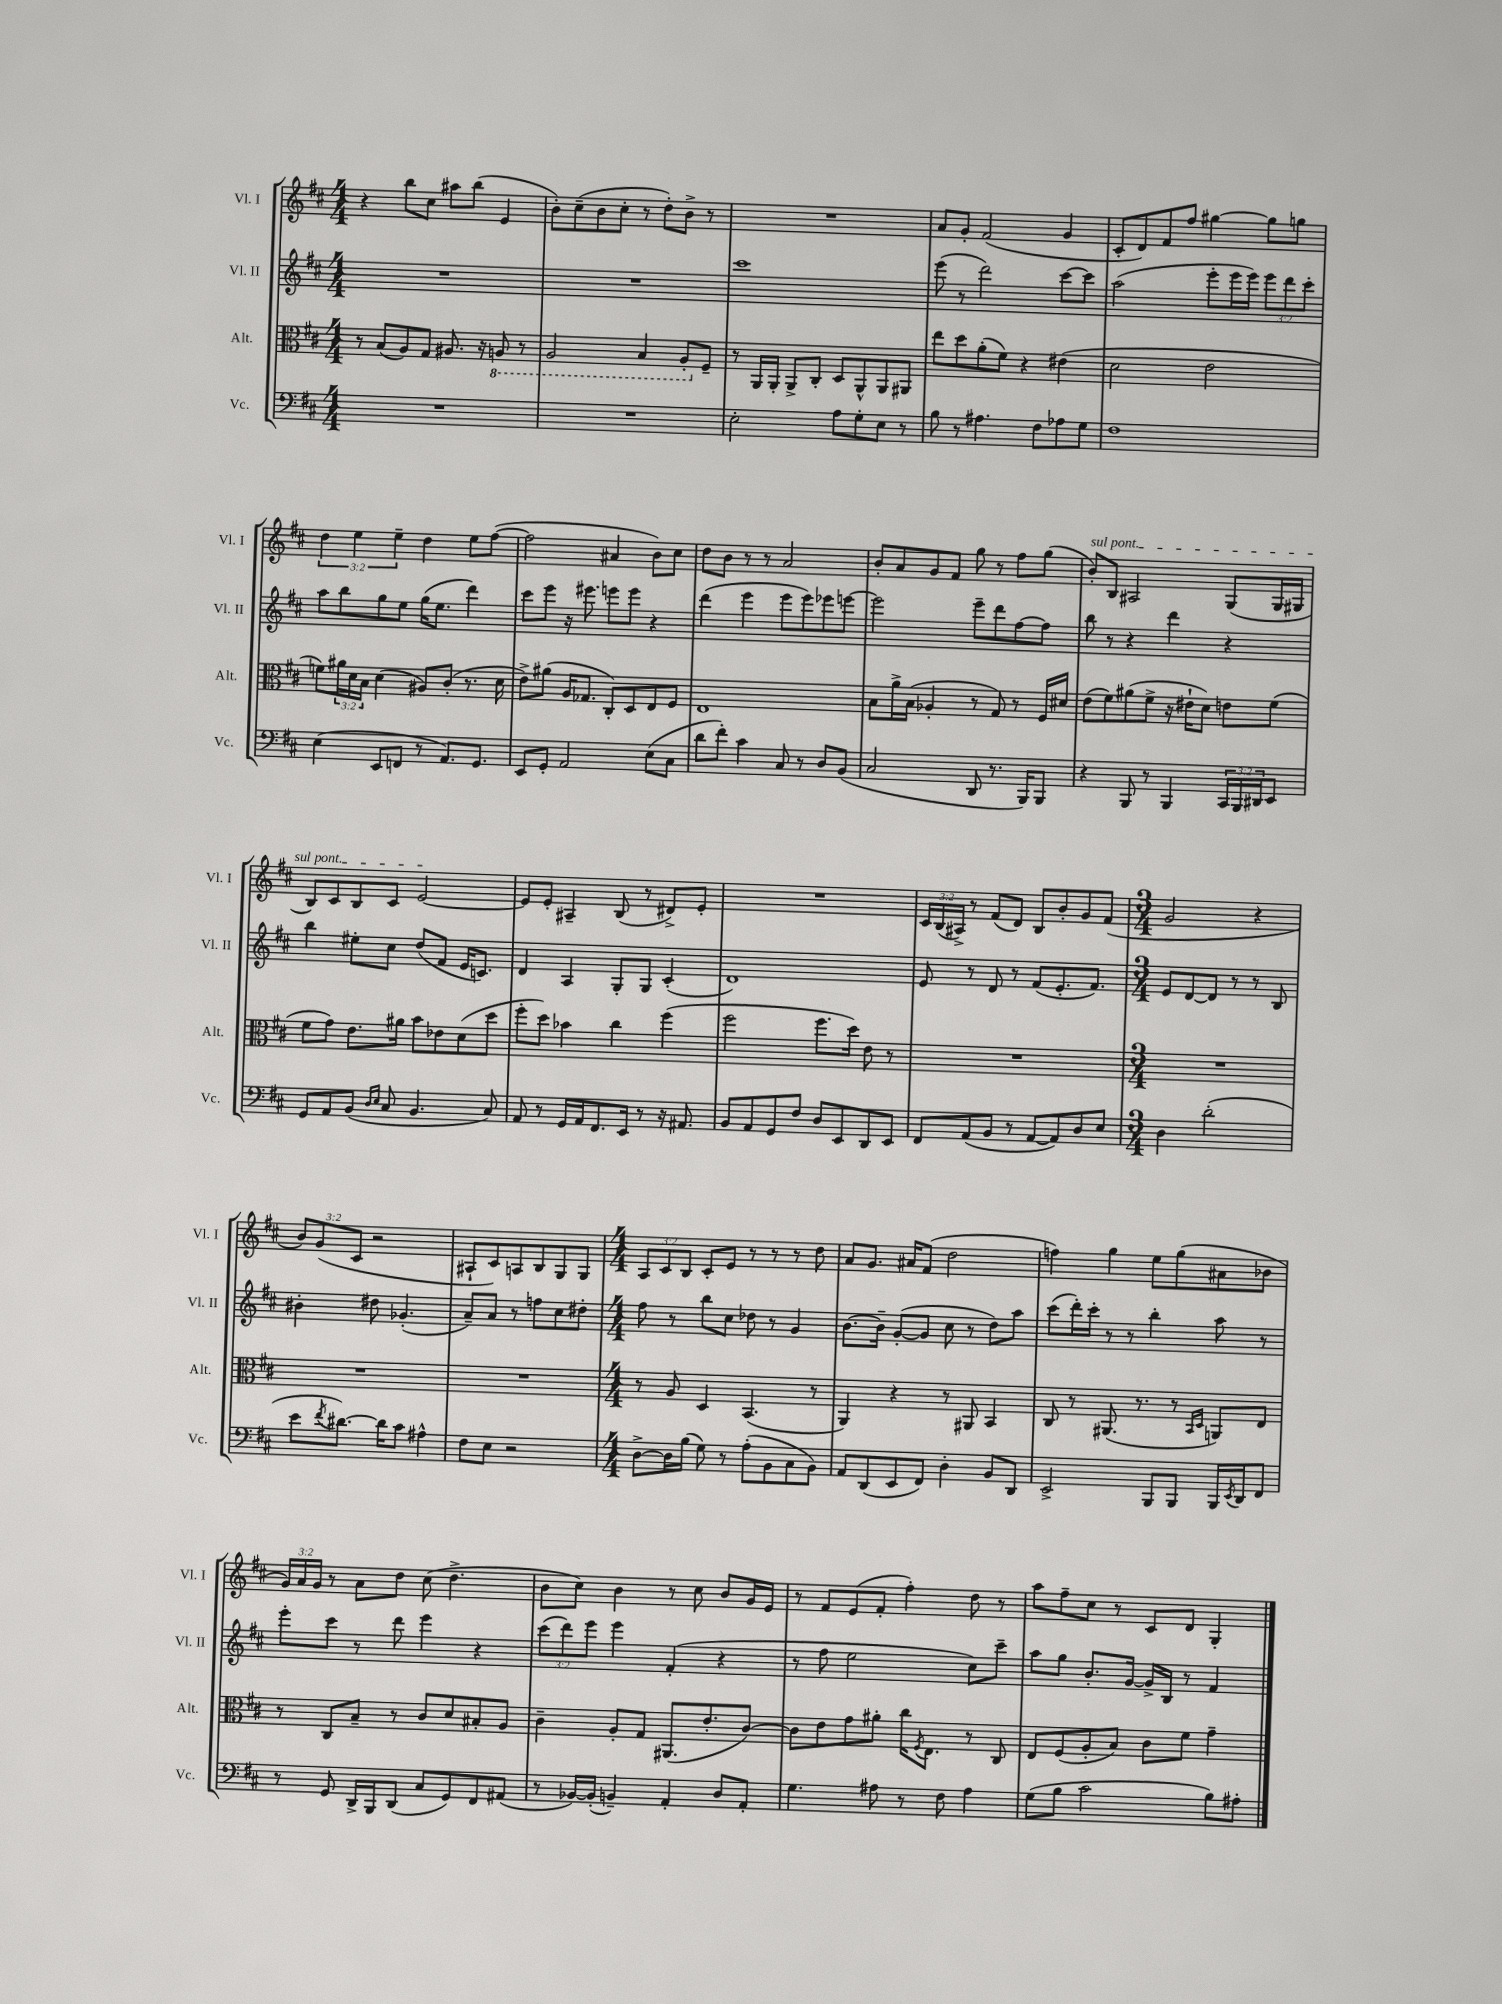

**kern	**kern	**kern	**kern
*staff4	*staff3	*staff2	*staff1
*clefF4	*clefC3	*clefG2	*clefG2
*k[f#c#]	*k[f#c#]	*k[f#c#]	*k[f#c#]
*M4/4	*M4/4	*M4/4	*M4/4
1r	8r	1r	4r
.	(8B/L	.	.
.	8A/)	.	8bb\L
.	8G/J	.	8cc#\J
.	8.A#/	.	8aa#\L
.	.	.	(8bb\J
.	16r	.	.
.	8AA/	.	4e/
.	8r	.	.
=	=	=	=
1r	2AA/	1r	8b'\L)
.	.	.	(8cc#~\
.	.	.	8b\
.	.	.	8cc#'\J
.	4BB/	.	8r
.	.	.	8dd'\L)
.	8AA'/L	.	8b^\J
.	8F#~/J	.	8r
=	=	=	=
2E'\	8r	1ccc#	1r
.	16AA/LL	.	.
.	16AA'/JJ	.	.
.	8AA^/L	.	.
.	8C#'/J	.	.
8A\L	8D/L	.	.
8G'\	8AA^^/	.	.
8E\J	8AA/	.	.
8r	8AA#/J	.	.
=	=	=	=
8B\	8ee\L	(8eee\	8a/L
8r	8dd\	8r	8g'/J
4.A#\	(8a'\	2ddd\)	(2f#/
.	8f#\J)	.	.
.	4r	.	.
8F#\L	.	.	.
8A-\	(4e#\	[8ccc#\L	4g/
8G\J	.	8ccc#\]J	.
=	=	=	=
1F#	2d\	(2aa\	8c#'/L
.	.	.	8d/)
.	.	.	8f#/
.	.	.	8ff#/J
.	2e\	8eee'\L	[4gg#\
.	.	16eee\L	.
.	.	16eee\JJ)	.
.	.	12eee\L	8gg#\]L
.	.	12ddd\	.
.	.	.	8gg\J
.	.	12ccc#'\J	.
=	=	=	=
(4E\	8f\L)	8aa\L	6dd\
.	24a#\L	8bb\	.
.	24d\	.	6ee\
.	24B\JJ	.	.
8EE/L	(4d\	8gg\	.
.	.	.	6ee~\
8FF/J	.	8ee\J	.
8r	8A#/L)	(16gg\LK	4dd\
.	.	8.ee\J	.
8.AA/L)	(8c#'/J	.	.
.	8.r	4ddd\)	8ee\L
8.GG/J	.	.	.
.	.	.	([8ff#\J
.	16d\	.	.
=	=	=	=
8EE/L	8e^\L)	8ccc#\L	2ff#\]
8GG'/J	(8a#\J	8eee\J	.
2AA/	16A/LK	16r	.
.	8.G-/J	8.eee#\	.
.	8C#'/L)	8eee\L	4a#/
.	8D/	8eee\J	.
(8E\L	8E/	4r	8b\L)
8C#\J	8F#/J	.	8cc#\J
=	=	=	=
8d\L	1E	(4ddd\	8dd\L
8f#'\J)	.	.	8b\J
4c#\	.	4eee\	8r
.	.	.	8r
8C#/	.	8eee\L	2a/
8r	.	8eee\)	.
8D/L	.	8eee-\	.
(8BB/J	.	[8eee\J	.
=	=	=	=
2C#/	8B\L	2eee\]	8b'/L
.	16a^\L	.	8a/
.	(16B\JJ	.	.
.	4A-'/	.	8g/
.	.	.	8f#/J
8DD/	8r	8eee~\L	8gg\
8.r	8G/)	8ddd\	8r
.	8r	[8ff#\	8ff#\L
16BBB/LK)	.	.	.
8BBB/J	16F#/LL	8ff#\]J	(8gg\J
.	16d#/JJ	.	.
=	=	=	=
4r	(8e\L	8bb\	8b'/L)
.	8f#\)	8r	8B/J
8BBB/	(8a#\	4r	2A#/
8r	8f#^\J	.	.
4BBB/	16r	4ddd\	.
.	16e#`\LK	.	.
.	8d\J)	.	.
24CC#/LL	8e\L	4r	(8G/L
24BBB/	.	.	.
24DD#/J	.	.	.
8EE/J	(8f#\J	.	16G/L
.	.	.	16G#/JJ
=	=	=	=
8GG/L	8f#\L	4bb\	8B/L)
8AA/	8g\J)	.	8c#/
(8BB/J	8.e\L	8ee#'\L	8B/
16qqD/LL	.	.	.
16qqE/JJ	.	.	.
8C#/	.	8cc#\J	8c#/J
.	16a#\Jk	.	.
4.BB/	8b\L	(8dd/L	[2e/
.	8e-\	8f#/J	.
.	(8d\	16e/LK	.
.	.	8.c/J)	.
8C#/)	8dd\J	.	.
=	=	=	=
8AA/	8ff#'\L	4d/	8e/]L
8r	8dd\J)	.	8e'/J
16GG/LL	4b-\	4A/	4A#~/
16AA/J	.	.	.
8.FF#/	.	.	.
.	4cc#\	8G'/L	(8B/
16EE/Jk	.	.	.
8r	.	8G/J	8r
16r	(4ff#\	(4c#'/	8d#^/L)
8.AA#/	.	.	.
.	.	.	8e'/J
=	=	=	=
8BB/L	2ff#\	1d)	1r
8AA/	.	.	.
8GG/	.	.	.
8F#/J	.	.	.
8D/L	8.ff#\L	.	.
8EE/	.	.	.
.	16dd\Jk)	.	.
8DD/	8e\	.	.
8EE/J	8r	.	.
=	=	=	=
8FF#/L	1r	8e/	24c#/LL
.	.	.	(24B/
.	.	.	24A#^/JJ)
(8AA/	.	8r	8r
8BB/J	.	8d/	(8f#/L
8r	.	8r	8d/J)
[8AA/L	.	(8f#/L	8B/L
8AA/])	.	8.e'/	8b'/
8D/	.	.	8g/
.	.	8.f#/J)	.
8E/J	.	.	(8f#/J
=	=	=	=
*M3/4	*M3/4	*M3/4	*M3/4
4D\	2.r	8e/L	2g/
.	.	[8d/	.
(2d'\	.	8d/]J	.
.	.	8r	.
.	.	8r	4r
.	.	8B/	.
=	=	=	=
8e\L	2.r	4b#'\	12b/L)
.	.	.	(12g/
8qf#/	.	.	.
[8.d#\J)	.	.	.
.	.	.	12c#/J
.	.	8dd#\	2r
16d#\]LK	.	.	.
8c#\J	.	(4.g-'/	.
4A#^^\	.	.	.
=	=	=	=
8F#\L	2.r	8a~/L)	8A#`/L
8E\J	.	8a/J	8c#/)
2r	.	8r	8A/
.	.	8ff\L	8B/
.	.	8cc#\	8G/
.	.	8dd#'\J	8G/J
=	=	=	=
*M4/4	*M4/4	*M4/4	*M4/4
[8D^\L	8r	8ff#\	12A/L
.	.	.	12c#/
16D\]L	8A/	8r	.
.	.	.	12B/J
(16B\JJ	.	.	.
8G\)	4D/	8bb\L	8c#'/L
8r	.	8cc#\J	8e/J
(8A'\L	(4.BB/	8dd-\	8r
8BB\	.	8r	8r
8C#\	.	4g/	8r
8BB\J)	8r	.	8dd\
=	=	=	=
8AA/L	4AA/)	[8.b\L	8a/L
(8DD/	.	.	8.g/J
.	.	16b~\]Jk	.
8EE/	4r	([8g'/L	.
.	.	.	16a#/LK
8FF#/J)	.	8g/]J	(8f#/J
4D'\	8r	8cc#\	2dd\
.	8AA#/	8r	.
8BB/L	4BB/	8dd\L)	.
8DD/J	.	8aa\J	.
=	=	=	=
2EE^/	8C#/	(8ccc#\L	4ff\)
.	8r	16ddd'\L)	.
.	.	16ccc#'\JJ	.
.	(8.AA#/	8r	4gg\
.	.	8r	.
.	8.r	.	.
8BBB/L	.	4bb'\	8ee\L
8BBB/J	8r	.	(8gg\
.	16qqBB/LL	.	.
.	16qqD/JJ	.	.
16BBB/LL	8AA/L)	8aa\	8a#\
8qEE/	.	.	.
16DD/J	.	.	.
8FF#/J	8E/J	8r	8b-\J
=	=	=	=
8r	8r	8eee'\L	24g/LL)
.	.	.	24a/
.	.	.	24g/JJ
8GG/	8C#/L	8ccc#\J	8r
16DD^/LL	8B~/J	8r	8a\L
16BBB/J	.	.	.
(8DD/J	8r	8ddd\	8dd\J
8C#/L	8c#/L	4eee\	(8cc#\
8GG/)	8d/	.	4.dd^\
8FF#/	8B#'/	4r	.
(8AA#/J	8A/J	.	.
=	=	=	=
8r	4c#~\	(12ccc#\L	8b\L
.	.	12ddd\)	.
[16BB-/LL)	.	.	8cc#\J)
.	.	12eee\J	.
(16BB-'/]JJ	.	.	.
4BB~/)	8A'/L	4eee\	4b\
.	8G/J	.	.
4AA'/	(8.AA#/L	(4f#'/	8r
.	.	.	8cc#\
.	8.e'/	.	.
8D/L	.	4r	8b/L
8AA'/J	[8c#/J)	.	16g/L
.	.	.	16e/JJ
=	=	=	=
4.G\	8c#\]L	8r	8r
.	8e\	8ff#\	8f#/L
.	8g\	2ee\	(8e/
8A#\	8a#'\J	.	8f#'/J
8r	16cc#\LK	.	4ff#'\)
.	8qF#/	.	.
.	8.E\J	.	.
8F#\	.	.	.
4A#\	8r	8cc#\L)	8dd\
.	8C#/	8ccc#~\J	8r
=	=	=	=
(8G\L	8E/L	8aa\L	8aa\L
8B\J	(8F#/	8gg\J	8ff#~\
2c#\	8A'/	8.b'/L	8cc#\J
.	8B/J)	.	8r
.	.	[16g/Jk	.
.	8c#\L	16g^/]LL	8c#/L
.	.	16B/JJ	.
.	8f#\J	8r	8d/J
8B\L)	4g~\	4f#/	4G'/
8A#'\J	.	.	.
==	==	==	==
*-	*-	*-	*-
